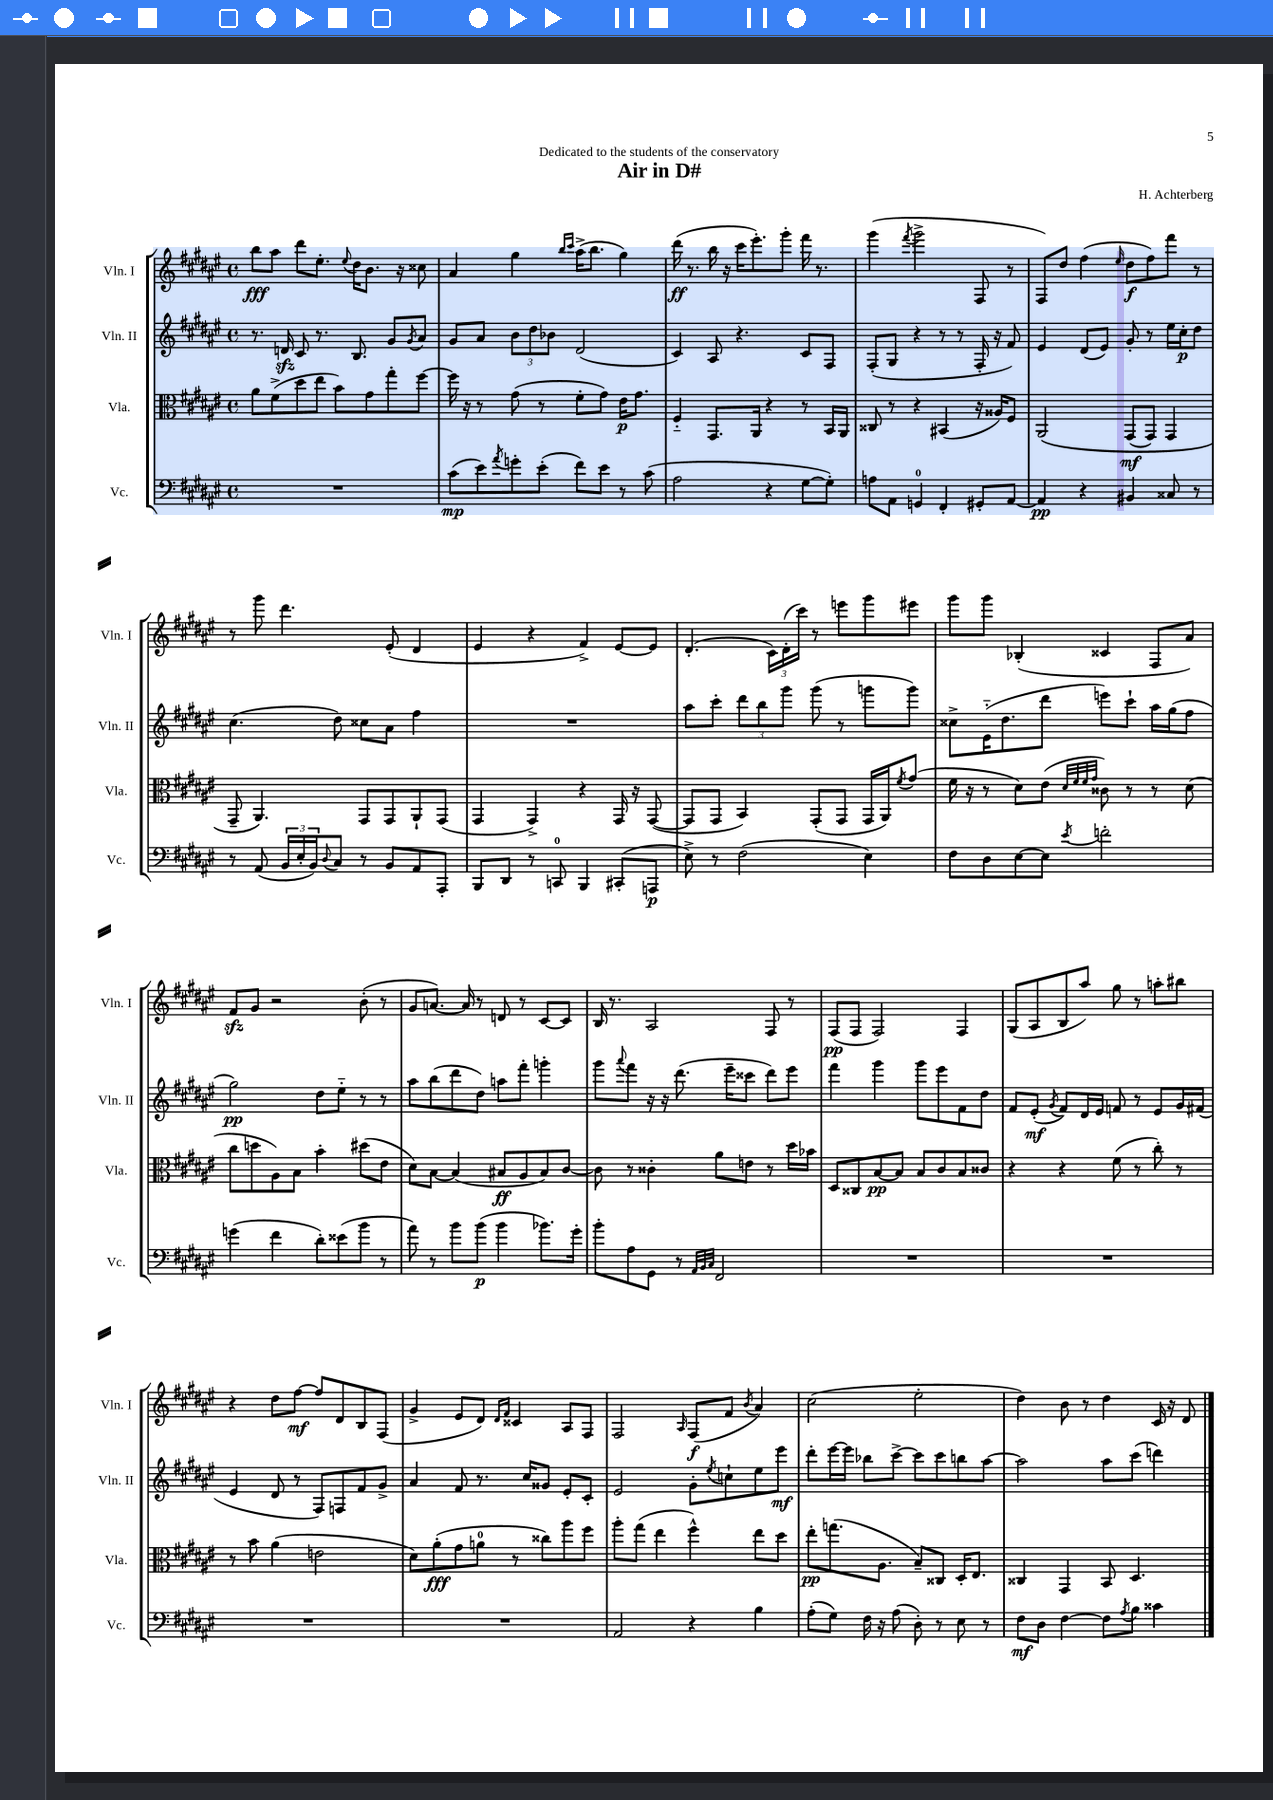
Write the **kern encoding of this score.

**kern	**dynam	**kern	**dynam	**kern	**dynam	**kern	**dynam
*part4	*part4	*part3	*part3	*part2	*part2	*part1	*part1
*staff4	*staff4	*staff3	*staff3	*staff2	*staff2	*staff1	*staff1
*I"Vc.	*	*I"Vla.	*	*I"Vln. II	*	*I"Vln. I	*
*I'Vc.	*	*I'Vla.	*	*I'Vln. II	*	*I'Vln. I	*
*clefF4	*	*clefC3	*	*clefG2	*	*clefG2	*
*k[f#c#g#d#a#e#]	*	*k[f#c#g#d#a#e#]	*	*k[f#c#g#d#a#e#]	*	*k[f#c#g#d#a#e#]	*
*M4/4	*	*M4/4	*	*M4/4	*	*M4/4	*
*met(c)	*	*met(c)	*	*met(c)	*	*met(c)	*
=1	=1	=1	=1	=1	=1	=1	=1
1r	.	8a#\L	.	8.r	.	8bb\L	fff
.	.	(8f#^\	.	.	.	8aa#\J	.
.	.	.	.	16dnzz/	.	.	.
.	.	8dd#\	.	8c#/	.	8ddd#\L	.
.	.	8ee#\J	.	8.r	.	8.ee#'\J	.
.	.	8b\L)	.	.	.	.	.
.	.	.	.	.	.	8qqee#/	.
.	.	.	.	8.B/	.	16dd#\KL	.
.	.	8g#\	.	.	.	8.b\J	.
.	.	8gg#'\	.	8g#/L	.	.	.
.	.	.	.	.	.	16r	.
.	.	.	.	8qg#/	.	.	.
.	.	[8ff#\J	.	8a#/J	.	8cc##X\	.
=2	=2	=2	=2	=2	=2	=2	=2
(8c#\L	mp	16ff#\]	.	8g#/L	.	4a#/	.
.	.	16r	.	.	.	.	.
8e#\)	.	8r	.	8a#/J	.	.	.
8qa#/	.	.	.	.	.	.	.
8gn'\	.	(8g#\	.	12b\L	.	4gg#\	.
.	.	.	.	12dd#\	.	.	.
(8e#'\J	.	8r	.	.	.	.	.
.	.	.	.	12b-X\J	.	.	.
.	.	.	.	.	.	16qqbb/LL	.
.	.	.	.	.	.	16qqccc#/JJ	.
8f#\L)	.	8f#'\L	.	(2d#/	.	(16aa#^\KL	.
.	.	.	.	.	.	8.bb\J	.
8e#\J	.	8g#\J)	.	.	.	.	.
8r	.	16e#\KL	p	.	.	4gg#\)	.
.	.	8.g#\J	.	.	.	.	.
(8c#\	.	.	.	.	.	.	.
=3	=3	=3	=3	=3	=3	=3	=3
2A#\	.	4F#/	.	4c#/)	.	(16ddd#\	ff
.	.	.	.	.	.	8.r	.
.	.	8.GG#/L	.	8A#/	.	16bb\	.
.	.	.	.	.	.	16r	.
.	.	.	.	4.r	.	16ccc#\KL	.
.	.	16AA#/Jk	.	.	.	8.eee#'\)	.
4r	.	4r	.	.	.	.	.
.	.	.	.	.	.	8ggg#'\J	.
[8G#\L	.	8r	.	8c#/L	.	16fff#\	.
.	.	.	.	.	.	8.r	.
8G#'\J])	.	16BB/LL	.	8F#/J	.	.	.
.	.	16AA#/JJ	.	.	.	.	.
=4	=4	=4	=4	=4	=4	=4	=4
8An\L	.	8C##X/	.	(8F#'/L	.	(4ggg#\	.
8AA#\J	.	8r	.	8G#/J	.	.	.
.	.	.	.	.	.	8qfff#/	.
4GGn/	.	4r	.	4r	.	2ggg#^\	.
4FF#'/	.	(4BB#X/	.	8r	.	.	.
.	.	.	.	8r	.	.	.
8GG#X'/L	.	16r	.	16F#'/	.	8F#/	.
.	.	16A##X/KL)	.	16r	.	.	.
[8AA#/J	.	8F#/J	.	8f#/)	.	8r	.
=5	=5	=5	=5	=5	=5	=5	=5
4AA#/]	pp	(2AA#/	.	4e#/	.	8F#/L)	.
.	.	.	.	.	.	8dd#/J	.
4r	.	.	.	(8d#/L	.	(4ff#\	.
.	.	.	.	8e#/J)	.	.	.
.	.	.	.	.	.	16qqee#/	.
4BB#X/	.	(8GG#/L	mf	8g#'/	.	8dd#\L	f
.	.	8GG#/J)	.	8r	.	8ff#\)	.
8C##X/	.	4GG#/	.	16ee#\LL	.	8fff#\J	.
.	.	.	.	16cc#'\J	p	.	.
8r	.	.	.	8dd#\J	.	8r	.
!!LO:LB:g=z
=6	=6	=6	=6	=6	=6	=6	=6
8r	.	8GG#~/	.	(4.cc#\	.	8r	.
(8AA#/	.	4.AA#/)	.	.	.	8ggg#\	.
24BB/LL	.	.	.	.	.	4.ddd#\	.
24E#'/	.	.	.	.	.	.	.
24BB/J)	.	.	.	.	.	.	.
8qqD#/	.	.	.	.	.	.	.
8C#/J	.	.	.	8dd#\)	.	.	.
8r	.	8GG#/L	.	8cc##X\L	.	.	.
8BB/L	.	8GG#/	.	8a#\J	.	(8e#'/	.
8AA#/	.	8AA#`/	.	4ff#\	.	4d#/	.
8AAA#'/J	.	(8GG#/J	.	.	.	.	.
=7	=7	=7	=7	=7	=7	=7	=7
8BBB/L	.	4GG#/	.	1r	.	4e#/	.
8DD#/J	.	.	.	.	.	.	.
8r	.	4GG#^/)	.	.	.	4r	.
8CCn/	.	.	.	.	.	.	.
4BBB/	.	4r	.	.	.	4f#^/)	.
(8CC#X'/L	.	16GG#/	.	.	.	[8e#/L	.
.	.	16r	.	.	.	.	.
8AAAn/J	p	([8GG#/	.	.	.	8e#/J]	.
=8	=8	=8	=8	=8	=8	=8	=8
8E#^\)	.	8GG#/L]	.	8aa#\L	.	(4.d#'/	.
8r	.	8GG#/J	.	8ccc#'\J	.	.	.
(2F#\	.	4BB/)	.	12ddd#\L	.	.	.
.	.	.	.	12bb\	.	.	.
.	.	.	.	.	.	24c#\LL)	.
.	.	.	.	12ggg#\J	.	(24d#'\	.
.	.	.	.	.	.	24ccc#\JJ)	.
.	.	(8GG#'/L	.	(8ggg#\	.	8r	.
.	.	8GG#/J	.	8r	.	8eeen\L	.
4E#\)	.	16GG#/LL	.	8gggn\L	.	8ggg#\	.
.	.	16AA#/J)	.	.	.	.	.
.	.	8qf#/	.	.	.	.	.
.	.	(8g#/J	.	8ggg\J)	.	8eee#X\J	.
=9	=9	=9	=9	=9	=9	=9	=9
8F#\L	.	16f#\	.	8cc##X^\L	.	8ggg#\L	.
.	.	16r	.	.	.	.	.
8D#\	.	8r	.	(16e#\K	.	8ggg#\J	.
.	.	.	.	8.dd#\	.	.	.
[8E#\	.	8d#\L)	.	.	.	(4B-X'/	.
8E#\J]	.	(8e#\J	.	8ddd#\J	.	.	.
.	.	32qqd#/LLL	.	.	.	.	.
.	.	32qqf#/	.	.	.	.	.
.	.	32qqf#/	.	.	.	.	.
8qe#/	.	32qqg#/JJJ	.	.	.	.	.
2fn'\	.	8c##X\)	.	8eeen\L)	.	4c##X/	.
.	.	8r	.	8ccc#`\J	.	.	.
.	.	8r	.	16aa#\LL	.	8F#/L	.
.	.	.	.	(16gg#\J	.	.	.
.	.	(8d#\	.	8ff#\J	.	8a#/J)	.
!!LO:LB:g=z
=10	=10	=10	=10	=10	=10	=10	=10
(4gn\	.	8cc#\L	.	2gg#\)	pp	8f#zz/L	.
.	.	8ddn\	.	.	.	8g#/J	.
4f#\	.	8A#\)	.	.	.	2r	.
.	.	8B\J	.	.	.	.	.
8d#'\L)	.	4b'\	.	8dd#\L	.	.	.
(8e##X\	.	.	.	8ee#\J	.	.	.
8b\J	.	(8dd#X\L	.	8r	.	(8b'\	.
8r	.	8e#\J	.	8r	.	8r	.
=11	=11	=11	=11	=11	=11	=11	=11
8a#\)	.	8d#\L)	.	8aa#\L	.	8g#/L	.
8r	.	[8B\J	.	(8bb\	.	[8.an/J)	.
8b\L	.	(4B/]	.	8ddd#\	.	.	.
.	.	.	.	.	.	16a/]	.
(8b\J	p	.	.	8dd#\J)	.	8r	.
4b\	.	8B#X/L	ff	8aan\L	.	8dn/	.
.	.	8A#/	.	8fff#'\J	.	8r	.
8.b-X\L)	.	8B#/)	.	4gggn'\	.	[8c#/L	.
.	.	[8c#/J	.	.	.	8c#/J]	.
16g#'\Jk	.	.	.	.	.	.	.
=12	=12	=12	=12	=12	=12	=12	=12
8b'\L	.	8c#\]	.	8ggg#\L	.	16B/	.
.	.	.	.	.	.	8.r	.
.	.	.	.	8qqaaa#/	.	.	.
8A#\	.	8r	.	8fff#\J	.	.	.
8GG#\J	.	4c##X'\	.	16r	.	2A#/	.
.	.	.	.	16r	.	.	.
8r	.	.	.	(8.ddd#\	.	.	.
32qqAA#/LLL	.	.	.	.	.	.	.
32qqBB/	.	.	.	.	.	.	.
32qqC#/JJJ	.	.	.	.	.	.	.
2FF#/	.	8a#\L	.	.	.	.	.
.	.	.	.	16eee#~\KL	.	.	.
.	.	8en\J	.	8ccc##X\J	.	.	.
.	.	8r	.	8ddd#\L)	.	8F#/	.
.	.	16dd#\LL	.	8eee#\J	.	8r	.
.	.	16b-X\JJ	.	.	.	.	.
=13	=13	=13	=13	=13	=13	=13	=13
1r	.	8D#/L	.	4fff#\	.	(8F#/L	pp
.	.	8C##X/	.	.	.	8F#/J	.
.	.	[8B/	pp	4ggg#\	.	2F#/)	.
.	.	8B/J]	.	.	.	.	.
.	.	8B/L	.	8ggg#\L	.	.	.
.	.	8c#/	.	8eee#\	.	.	.
.	.	8B/	.	8f#\	.	4F#/	.
.	.	8c##X/J	.	8dd#\J	.	.	.
=14	=14	=14	=14	=14	=14	=14	=14
1r	.	4r	.	8f#/L	.	(8G#/L	.
.	.	.	.	(8e#'/J	mf	8A#/	.
.	.	.	.	8qg#/	.	.	.
.	.	4r	.	8f#/L)	.	8B/	.
.	.	.	.	16d#/L	.	8aa#/J)	.
.	.	.	.	16e#/JJ	.	.	.
.	.	(8f#\	.	8fn/	.	8gg#\	.
.	.	8r	.	8r	.	8r	.
.	.	8cc#'\)	.	8e#/L	.	8aan'\L	.
.	.	8r	.	16g#/L	.	8bb#X\J	.
.	.	.	.	(16f#X/JJ	.	.	.
!!LO:LB:g=z
=15	=15	=15	=15	=15	=15	=15	=15
1r	.	8r	.	4e#/	.	4r	.
.	.	8b\	.	.	.	.	.
.	.	(4a#\	.	8d#/	.	8dd#\L	.
.	.	.	.	8r	.	[8ff#\J	mf
.	.	2en\	.	8F#/L)	.	8ff#/L]	.
.	.	.	.	8Fn/	.	8d#/	.
.	.	.	.	8f#/	.	8B/	.
.	.	.	.	8g#^/J	.	(8F#/J	.
=16	=16	=16	=16	=16	=16	=16	=16
1r	.	8d#\L)	.	4a#/	.	4g#^/	.
.	.	(8a#'\	fff	.	.	.	.
.	.	8g#\	.	8f#/	.	8e#/L	.
.	.	8an\J	.	8.r	.	8d#/J)	.
.	.	.	.	.	.	16qqd#/LL	.
.	.	.	.	.	.	16qqf#/JJ	.
.	.	8r	.	.	.	4c##X/	.
.	.	.	.	16cc#/KL	.	.	.
.	.	8cc##X\L)	.	8g##X/J	.	.	.
.	.	8aa#\	.	8e#'/L	.	8A#/L	.
.	.	8ff#\J	.	8c#'/J	.	8F#/J	.
=17	=17	=17	=17	=17	=17	=17	=17
2AA#/	.	8aa#'\L	.	2e#/	.	2F#/	.
.	.	(8gg#\J	.	.	.	.	.
.	.	4ee#\	.	.	.	.	.
.	.	.	.	.	.	16qqA#/	.
4r	.	4ff#^^\)	.	8g#'\L	.	(8F#/L	f
.	.	.	.	8qee#/	.	.	.
.	.	.	.	8ccn`\	.	8f#/J	.
.	.	.	.	.	.	8qb/	.
4B\	.	8ee#\L	.	8ee#\	.	4a#/)	.
.	.	8dd#\J	.	8eee#\J	mf	.	.
=18	=18	=18	=18	=18	=18	=18	=18
(8A#'\L	.	8ee#'\L	pp	8ddd#'\L	.	(2cc#\	.
8G#\J)	.	(8.ggn\	.	[16eee#\L	.	.	.
.	.	.	.	16eee#\JJ]	.	.	.
16F#\	.	.	.	8bb-X\L	.	.	.
16r	.	8.A#\J	.	.	.	.	.
(8A#\	.	.	.	[8ccc#^\J	.	.	.
8D#'\)	.	8B~/L)	.	8ccc#\L]	.	2ee#'\	.
8r	.	8C##X/J	.	8ccc#\	.	.	.
8E#\	.	16D#'/KL	.	8bbn\	.	.	.
.	.	8.E#/J	.	.	.	.	.
8r	.	.	.	[8aa#\J	.	.	.
=19	=19	=19	=19	=19	=19	=19	=19
8F#\L	mf	4C##X/	.	2aa#\]	.	4dd#\)	.
8D#\J	.	.	.	.	.	.	.
[4F#\	.	4GG#/	.	.	.	8b\	.
.	.	.	.	.	.	8r	.
8F#\L]	.	8BB/	.	8aa#\L	.	4dd#\	.
8qA#/	.	.	.	.	.	.	.
8B\J	.	4.D#/	.	(8ccc#\J	.	.	.
4c##X\	.	.	.	4dddn\)	.	16c#/	.
.	.	.	.	.	.	16r	.
.	.	.	.	.	.	8d#/	.
==	==	==	==	==	==	==	==
*-	*-	*-	*-	*-	*-	*-	*-
